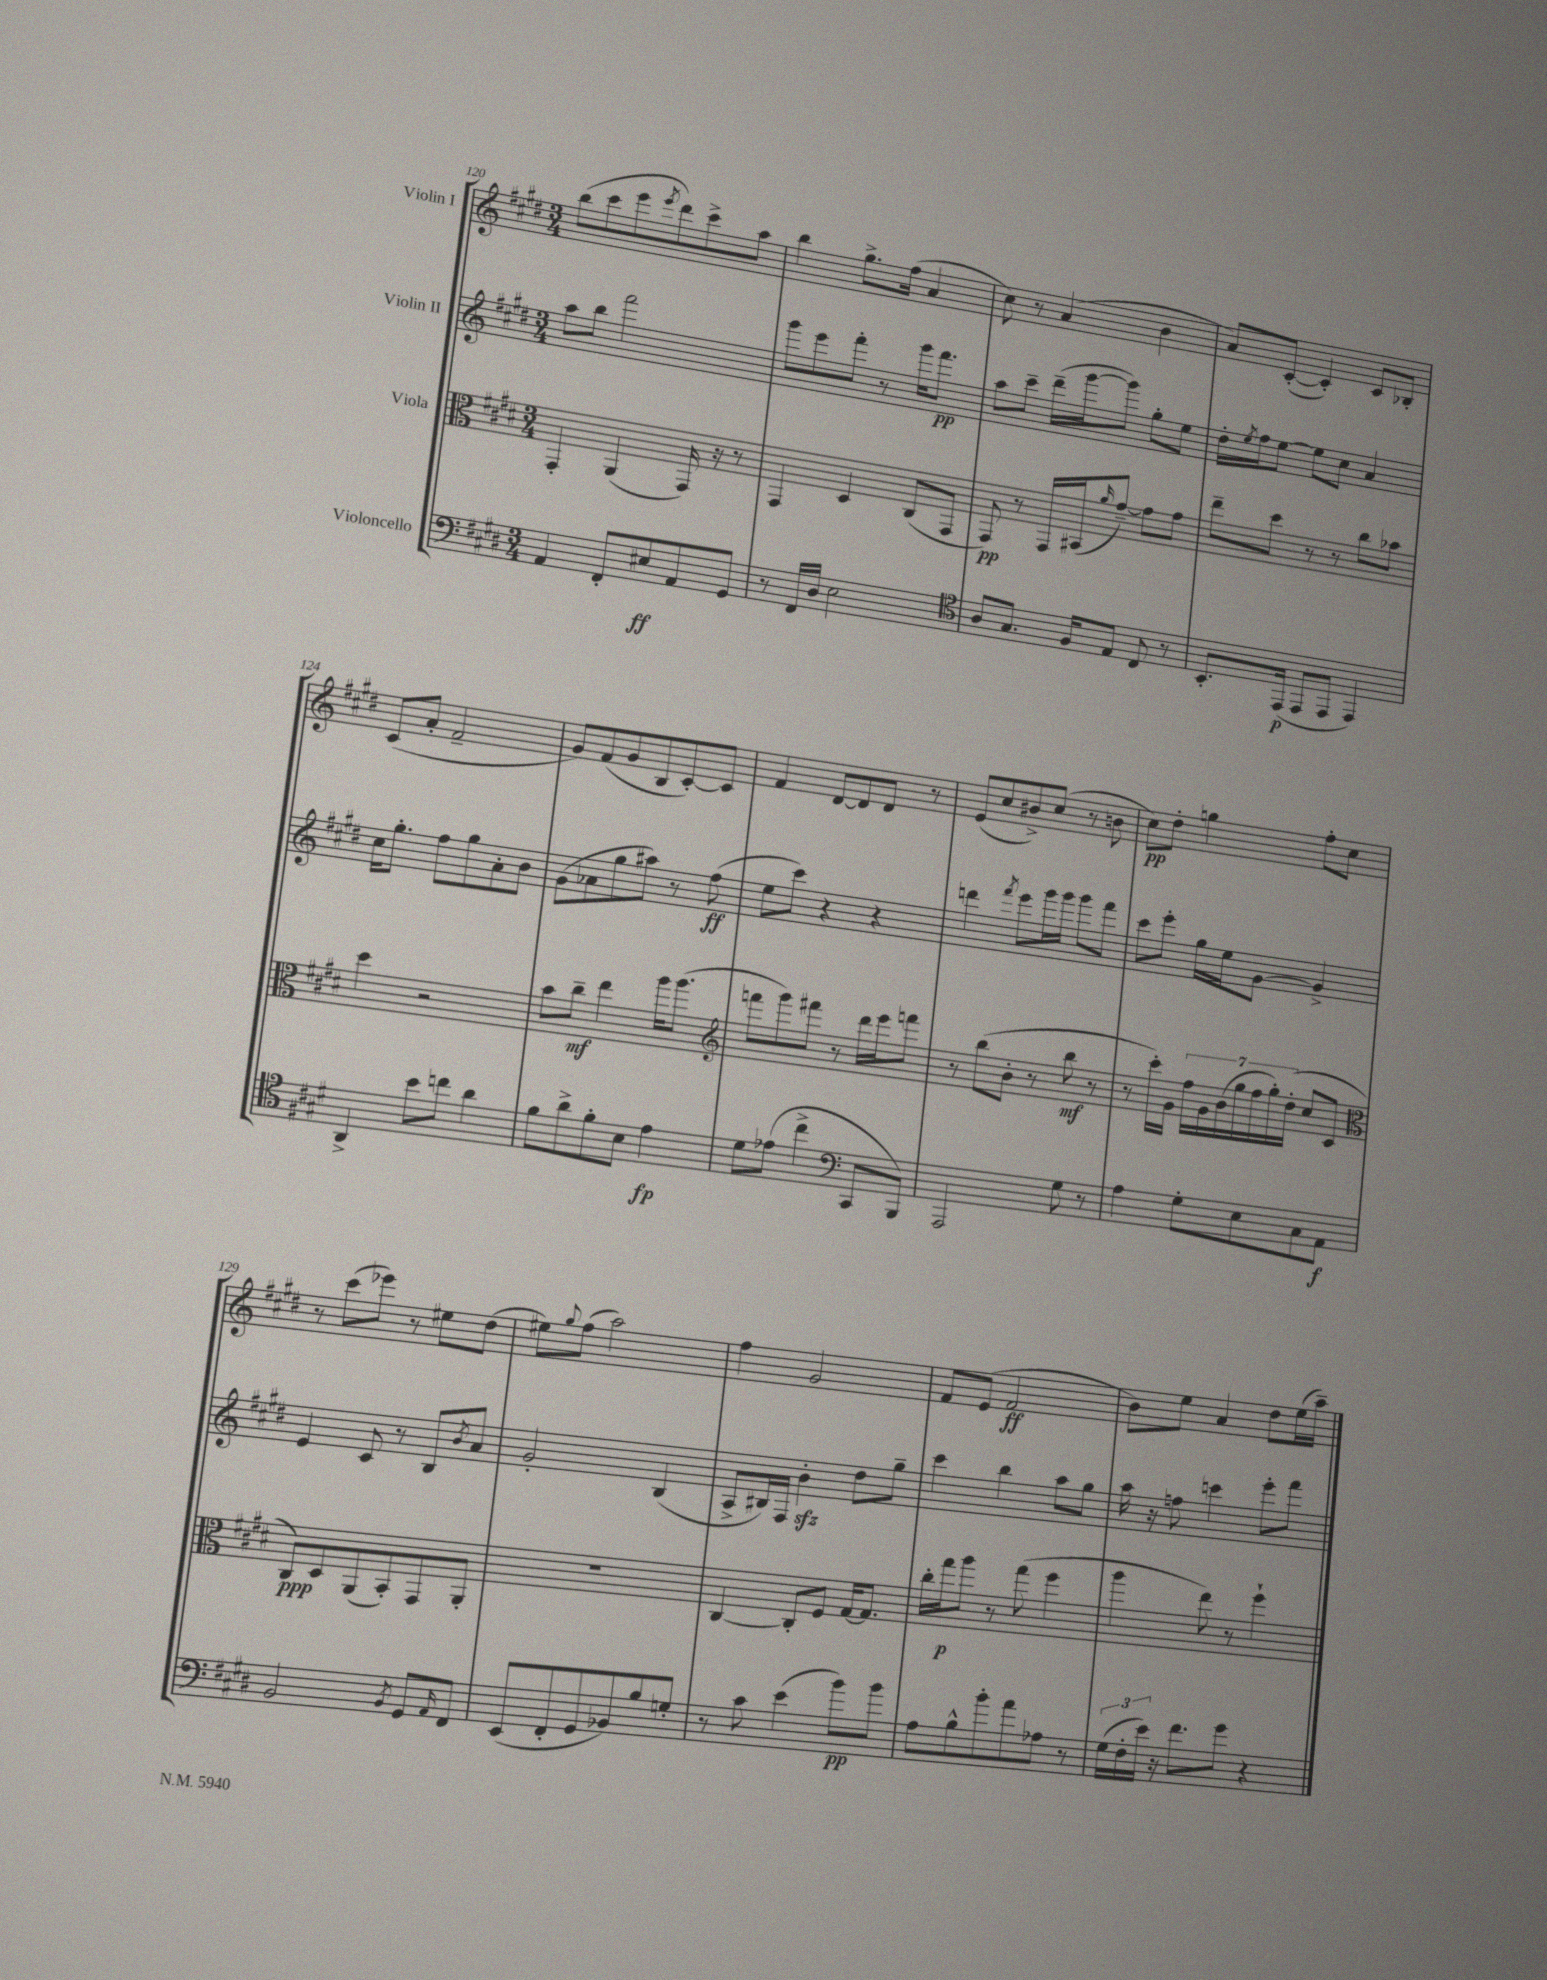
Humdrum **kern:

**kern	**dynam	**kern	**dynam	**kern	**dynam	**kern	**dynam
*part4	*part4	*part3	*part3	*part2	*part2	*part1	*part1
*staff4	*staff4	*staff3	*staff3	*staff2	*staff2	*staff1	*staff1
*I"Violoncello	*	*I"Viola	*	*I"Violin II	*	*I"Violin I	*
*clefF4	*	*clefC3	*	*clefG2	*	*clefG2	*
*k[f#c#g#d#]	*	*k[f#c#g#d#]	*	*k[f#c#g#d#]	*	*k[f#c#g#d#]	*
*M3/4	*	*M3/4	*	*M3/4	*	*M3/4	*
=120	=120	=120	=120	=120	=120	=120	=120
4AA/	.	4GG#'/	.	8aa\L	.	(8bb\L	.
.	.	.	.	8bb\J	.	8ccc#\	.
8FF#'/L	.	(4AA/	.	2fff#\	.	8eee\	.
.	.	.	.	.	.	8qeee/	.
8E#X/	ff	.	.	.	.	8ddd#\)	.
8AA/	.	16GG#/)	.	.	.	8ccc#^\	.
.	.	16r	.	.	.	.	.
8GG#/J	.	8r	.	.	.	8aa\J	.
=121	=121	=121	=121	=121	=121	=121	=121
8r	.	4GG#/	.	8ggg#\L	.	4bb\	.
16FF#/LL	.	.	.	8eee\	.	.	.
16D#/JJ	.	.	.	.	.	.	.
2E\	.	4D#/	.	8fff#'\J	.	8.gg#^\L	.
.	.	.	.	8r	.	.	.
.	.	.	.	.	.	(16ff#\Jk	.
.	.	(8C#/L	.	16ggg#\KL	.	4a/	.
.	.	.	.	8.fff#\J	pp	.	.
.	.	8GG#/J	.	.	.	.	.
=122	=122	=122	=122	=122	=122	=122	=122
*clefC4	*	*	*	*	*	*	*
8A/L	.	8GG#/)	pp	8aa\L	.	8cc#\)	.
8.G#/J	.	8r	.	8ccc#~\J	.	8r	.
.	.	16GG#/LL	.	(16ddd#~\LL	.	(4a/	.
16F#/KL	.	(16BB#X/J	.	[16ggg#\J	.	.	.
.	.	16qqa/	.	.	.	.	.
8E/J	.	[8g#~/J)	.	8ggg#\J])	.	.	.
8C#/	.	8g#\L]	.	8gg#'\L	.	4b\	.
8r	.	8g#\J	.	8ee\J	.	.	.
=123	=123	=123	=123	=123	=123	=123	=123
8.BB'/L	.	8ee~\L	.	16dd#'\LL	.	8a/L)	.
.	.	.	.	8qee/	.	.	.
.	.	.	.	16ff#\J	.	.	.
.	.	8dd#\J	.	[8ee\J	.	([8c#'/J	.
(16EE/Jk	p	.	.	.	.	.	.
8EE/L	.	8r	.	8ee\L]	.	4c#'/])	.
8EE/J	.	8r	.	8cc#\J	.	.	.
4EE/)	.	8cc#\L	.	4a/	.	8c#/L	.
.	.	8b-X\J	.	.	.	8B-X'/J	.
!!LO:LB:g=z
=124	=124	=124	=124	=124	=124	=124	=124
4AA^/	.	4dd#\	.	16cc#\KL	.	(8c#/L	.
.	.	.	.	8.gg#'\J	.	.	.
.	.	.	.	.	.	8a'/J	.
8b\L	.	2r	.	8ff#\L	.	2f#~/	.
8ccn\J	.	.	.	8gg#\	.	.	.
4a\	.	.	.	8a'\	.	.	.
.	.	.	.	8b\J	.	.	.
=125	=125	=125	=125	=125	=125	=125	=125
8f#\L	.	8b\L	.	(8g#\L	.	8g#/L)	.
8a^\	.	8cc#~\J	mf	8a-X\	.	(8f#/	.
8f#'\	.	4ee\	.	8gg#\	.	8g#/	.
8B\J	.	.	.	8aa#X\J)	.	8B/	.
4e\	fp	16aa\KL	.	8r	.	[8c#'/)	.
.	.	(8.aa\J	.	.	.	.	.
.	.	.	.	(8ff#\	ff	8c#/J]	.
=126	=126	=126	=126	=126	=126	=126	=126
*	*	*clefG2	*	*	*	*	*
8d#\L	.	8fffn\L	.	8ee\L	.	4f#/	.
(8e-X\J	.	8ggg#\)	.	8ccc#\J)	.	.	.
4cc#^\	.	8fff#X\J	.	4r	.	[8d#/L	.
.	.	8r	.	.	.	8d#/]	.
*clefF4	*	*	*	*	*	*	*
8CC#/L	.	16ddd#\LL	.	4r	.	8d#/J	.
.	.	16eee\J	.	.	.	.	.
8BBB/J)	.	8fffn\J	.	.	.	8r	.
=127	=127	=127	=127	=127	=127	=127	=127
2AAA/	.	8r	.	4dddn\	.	(8e/L	.
.	.	(8bb\L	.	.	.	8cc#/	.
.	.	.	.	8qfff#/	.	.	.
.	.	8b'\J	.	8eee\L	.	8b#X^/)	.
.	.	8r	.	16ggg#\L	.	(8cc#/J	.
.	.	.	.	16ggg#\JJ	.	.	.
8G#\	.	8bb\	mf	8ggg#\L	.	8r	.
8r	.	8r	.	8fff#\J	.	8bn\	.
=128	=128	=128	=128	=128	=128	=128	=128
4A\	.	8r	.	8ccc#\L	.	8cc#\L)	pp
.	.	16ccc#'\LL)	.	8eee'\J	.	8dd#'\J	.
.	.	16g#\JJ	.	.	.	.	.
8G#'\L	.	28ff#\LL	.	16gg#\LL	.	4ggn\	.
.	.	28g#\	.	.	.	.	.
.	.	.	.	16ee\J	.	.	.
.	.	(28b\	.	.	.	.	.
.	.	28gg#\	.	.	.	.	.
8E\	.	.	.	[8g#\J	.	.	.
.	.	28ff#\	.	.	.	.	.
.	.	28gg#'\)	.	.	.	.	.
.	.	(28dd#'\JJ	.	.	.	.	.
8C#\	.	8cc#/L	.	4g#^/]	.	8ff#'\L	.
8AA\J	f	8c#/J	.	.	.	8cc#\J	.
!!LO:LB:g=z
=129	=129	=129	=129	=129	=129	=129	=129
*	*	*clefC3	*	*	*	*	*
2BB/	.	8C#/L)	ppp	4e/	.	8r	.
.	.	8D#/	.	.	.	(8ccc#\L	.
.	.	(8AA/	.	8c#/	.	8eee-X\J)	.
.	.	8BB'/)	.	8r	.	8r	.
8qBB/	.	.	.	.	.	.	.
8GG#/L	.	8GG#/	.	8B/L	.	8ee#X\L	.
16qqAA/	.	.	.	8qb/	.	.	.
8FF#/J	.	8AA'/J	.	8a/J	.	(8dd#\J	.
=130	=130	=130	=130	=130	=130	=130	=130
(8EE/L	.	2.r	.	2g#'/	.	8ee#X\L)	.
.	.	.	.	.	.	8qqgg#/	.
8FF#'/	.	.	.	.	.	(8ff#\J	.
8GG#/	.	.	.	.	.	2aa\)	.
8BB-X/)	.	.	.	.	.	.	.
8B/	.	.	.	(4B/	.	.	.
8Gn'/J	.	.	.	.	.	.	.
=131	=131	=131	=131	=131	=131	=131	=131
8r	.	[4C#/	.	8A^/L	.	4ff#\	.
8c#\	.	.	.	16B#X/L)	.	.	.
.	.	.	.	16F#/JJ	.	.	.
(4e\	.	8C#'/L]	.	4bzz'\	.	2g#/	.
.	.	8F#/J	.	.	.	.	.
8b\L)	pp	[16G#/KL	.	8dd#\L	.	.	.
.	.	8.G#/J]	.	.	.	.	.
8b\J	.	.	.	8gg#~\J	.	.	.
=132	=132	=132	=132	=132	=132	=132	=132
8A\L	.	16cc#'\LL	.	4ccc#\	.	8f#/L	.
.	.	16gg#\J	p	.	.	.	.
8B^^\	.	8aa\J	.	.	.	(8e/J	.
8b'\	.	8r	.	4bb\	.	2f#/	ff
8a\	.	(8gg#\	.	.	.	.	.
8A-X\J	.	4ff#\	.	8aa\L	.	.	.
8r	.	.	.	8gg#\J	.	.	.
=133	=133	=133	=133	=133	=133	=133	=133
(24G#\LL	.	4aa\	.	16aa\	.	8b\L)	.
24F#'\	.	.	.	.	.	.	.
.	.	.	.	16r	.	.	.
24e\JJ)	.	.	.	.	.	.	.
16r	.	.	.	8ffn\	.	8ee\J	.
8.f#\L	.	.	.	.	.	.	.
.	.	8ee\)	.	4cccn\	.	4a/	.
8g#\J	.	8r	.	.	.	.	.
4r	.	4ff#`\	.	8eee'\L	.	8dd#\L	.
.	.	.	.	8fff#\J	.	(16ee\L	.
.	.	.	.	.	.	16aa~\JJ)	.
==	==	==	==	==	==	==	==
*-	*-	*-	*-	*-	*-	*-	*-
